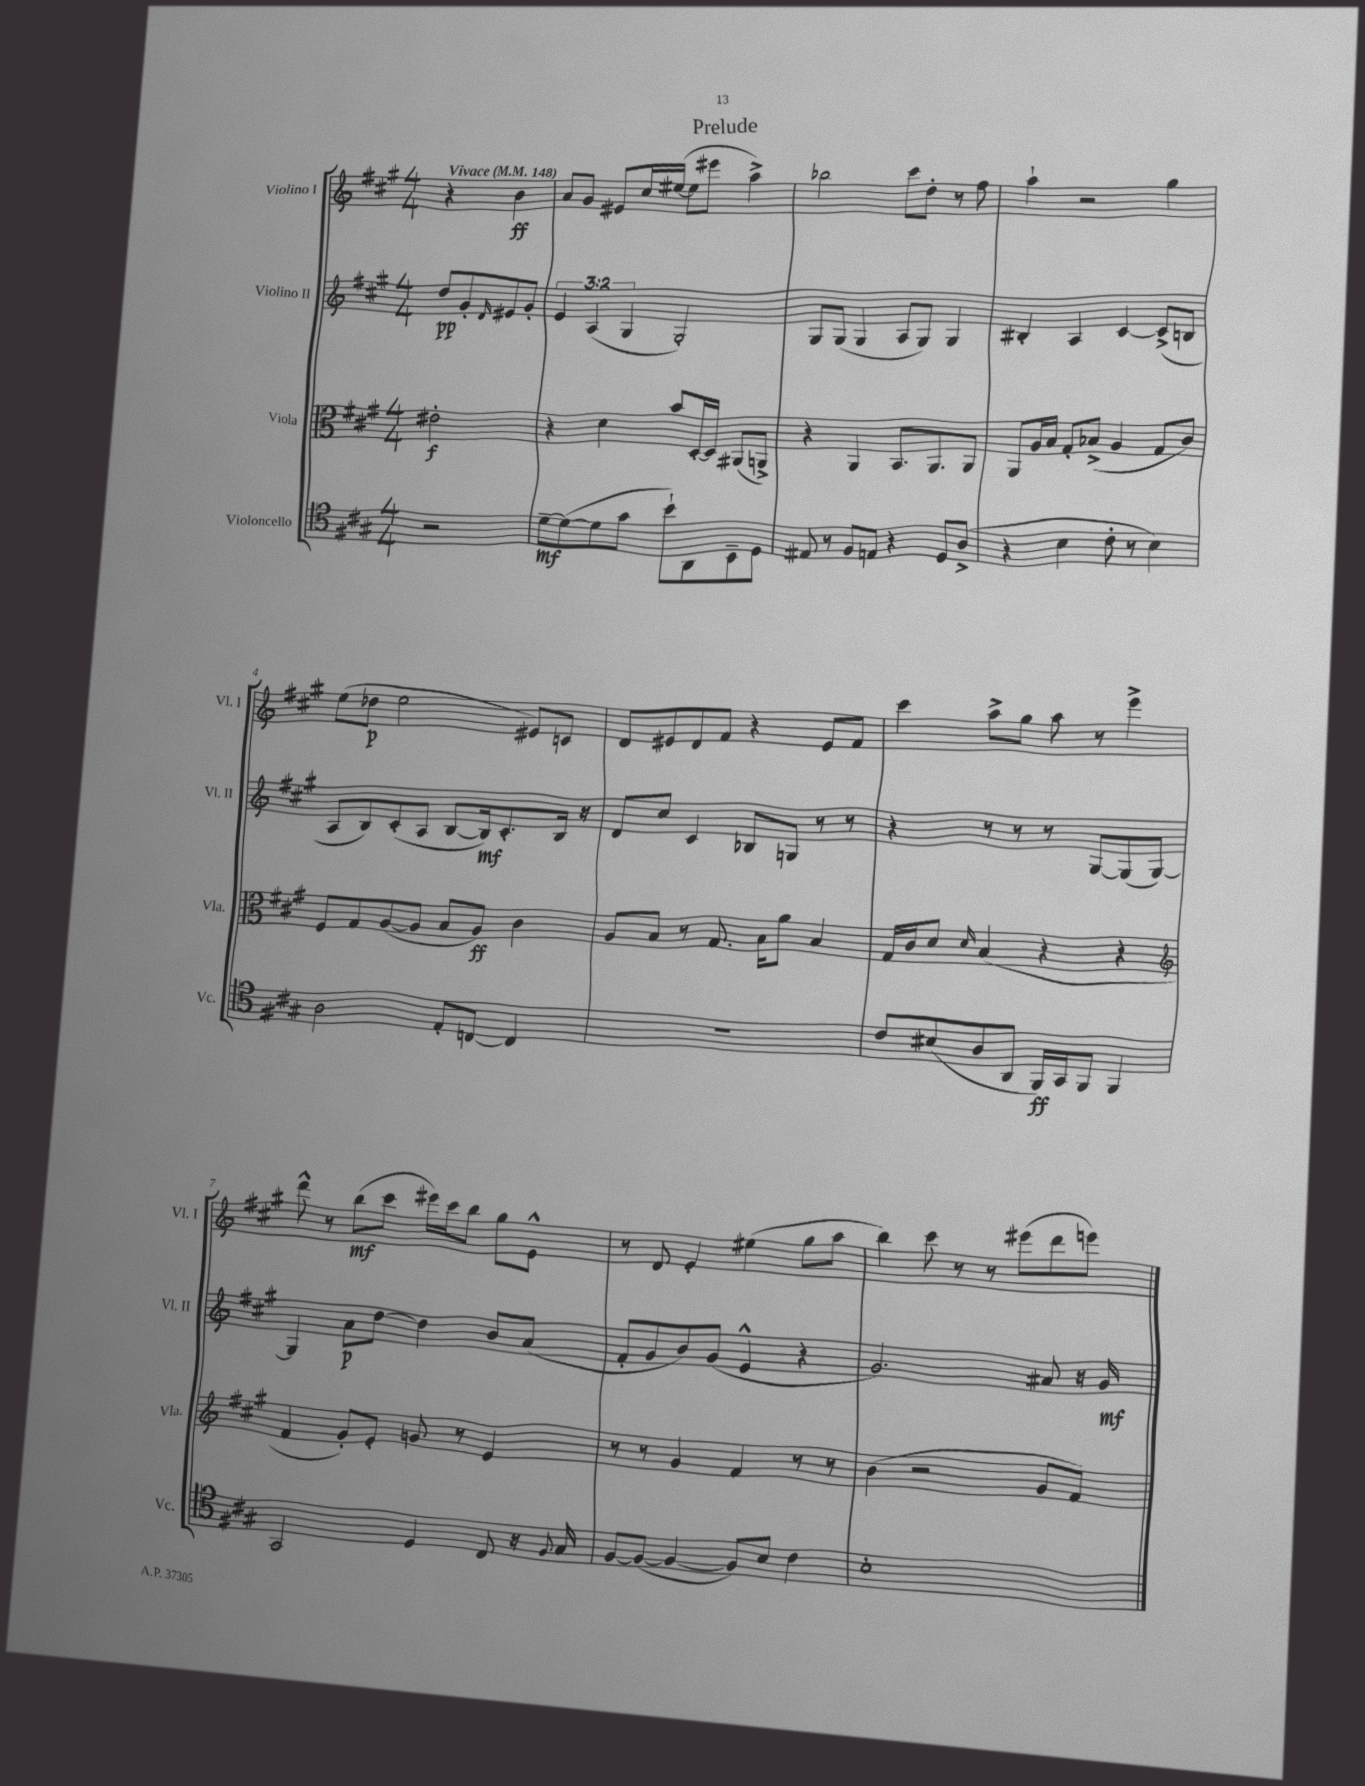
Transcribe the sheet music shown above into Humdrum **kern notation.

**kern	**kern	**kern	**kern
*staff4	*staff3	*staff2	*staff1
*clefC4	*clefC3	*clefG2	*clefG2
*k[f#c#g#]	*k[f#c#g#]	*k[f#c#g#]	*k[f#c#g#]
*M4/4	*M4/4	*M4/4	*M4/4
*MM148	*MM148	*MM148	*MM148
2r	2e#'\	8dd/L	4r
.	.	8g#'/	.
.	.	16qqd/	.
.	.	8e#/	4b\
.	.	8g#'/J	.
=	=	=	=
[8d~\L	4r	6e/	8a/L
(8d\_	.	.	8g#/J
.	.	(6A/	.
8d\]	4d\	.	8e#/L
.	.	6G#/	.
8g#\J	.	.	16cc#/L
.	.	.	([16ee#/JJ
8b`\L)	8b/L	2G#'/)	8ee#\]L
8AA\	[16D'/L	.	8eee#\J
.	16D/]JJ	.	.
8BB~\	(8AA#/L	.	4aa^\)
8D\J	8AA^/J)	.	.
=	=	=	=
8E#/	4r	8G#/L	2bb-\
8r	.	(8G#/J	.
8F#/L	4AA/	4G#/	.
8E/J	.	.	.
4r	8.BB/L	8A/L	8ccc#\L
.	.	8G#/J)	8dd'\J
.	8.AA/	.	.
8D/L	.	4G#/	8r
(8A^/J	8AA/J	.	8ff#\
=	=	=	=
4r	8AA/L	4B#'/	4aa`\
.	16A/L	.	.
.	16B/JJ	.	.
4B\	8G#'/L	4A/	2r
.	(8B-^/J	.	.
8c#'\	4A/	[4c#/	.
8r	.	.	.
4B\)	8G#/L	(8c#^/]L	4gg#\
.	8c#/J)	8B/J	.
=	=	=	=
2A\	8F#/L	8A/L	(8ee\L
.	8G#/	8B/)	8dd-\J
.	([8A/	(8c#'/	2ee\
.	8A/]J	8A/J	.
8E'/L	8B/L	[8B/L	.
[8C/J	8A/J)	16B/]k)	.
.	.	8.c#'/	.
4C/]	4c#\	.	8e#/L)
.	.	16B/Jk	8c/J
.	.	16r	.
=	=	=	=
1r	8A/L	8d/L	8d/L
.	8B/J	8cc#/J	8e#/
.	8r	4c#/	8d/
.	8.G#/	.	8f#/J
.	.	8B-/L	4r
.	16B\LK	.	.
.	8a\J	8G/J	.
.	4B/	8r	8e#/L
.	.	8r	8f#/J
=	=	=	=
8c#/L	16G#/LL	4r	4ccc#\
.	16c#/J	.	.
(8B#/	8d/J	.	.
.	16qqd/	.	.
8A/	(4B/	8r	8aa^\L
8AA/J	.	8r	8gg#\J
16FF#/LL)	4r	8r	8aa\
16GG#/J	.	.	.
8FF#/J	.	[8G#/L	8r
4FF#/	4r	(8G#/]	4eee^\
.	.	[8G#/J)	.
=	=	=	=
*	*clefG2	*	*
2GG#/	4f#/	4G#/]	8ddd^^\
.	.	.	8r
.	8g#'/L)	8a\L	(8bb\L
.	8e'/J	[8dd\J	8ccc#\J
4D/	8g/	4dd\]	16eee#\LL)
.	.	.	16ccc#\J
.	8r	.	8bb\J
8C#/	4e/	8b/L	8gg#\L
16r	.	(8a/J	8e^^\J
8qqF#/	.	.	.
16G#/	.	.	.
=	=	=	=
[8F#/L	8r	8f#'/L	8r
(8F#/_J	8r	8g#/	8d/
4F#/_	4g#/	8b/)	4e'/
.	.	(8g#/J	.
8F#/]L)	4f#/	4e^^/	(4ee#\
8B/J	.	.	.
4c#\	8r	4r	8gg#\L
.	8r	.	8aa\J
=	=	=	=
1B'	(4b\	2.g#/)	4bb\)
.	2r	.	8ccc#\
.	.	.	8r
.	.	.	8r
.	.	.	(8eee#\L
.	8g#/L	8a#/	8ddd\
.	8f#/J)	16r	8eee\J)
.	.	16g#/	.
==	==	==	==
*-	*-	*-	*-
